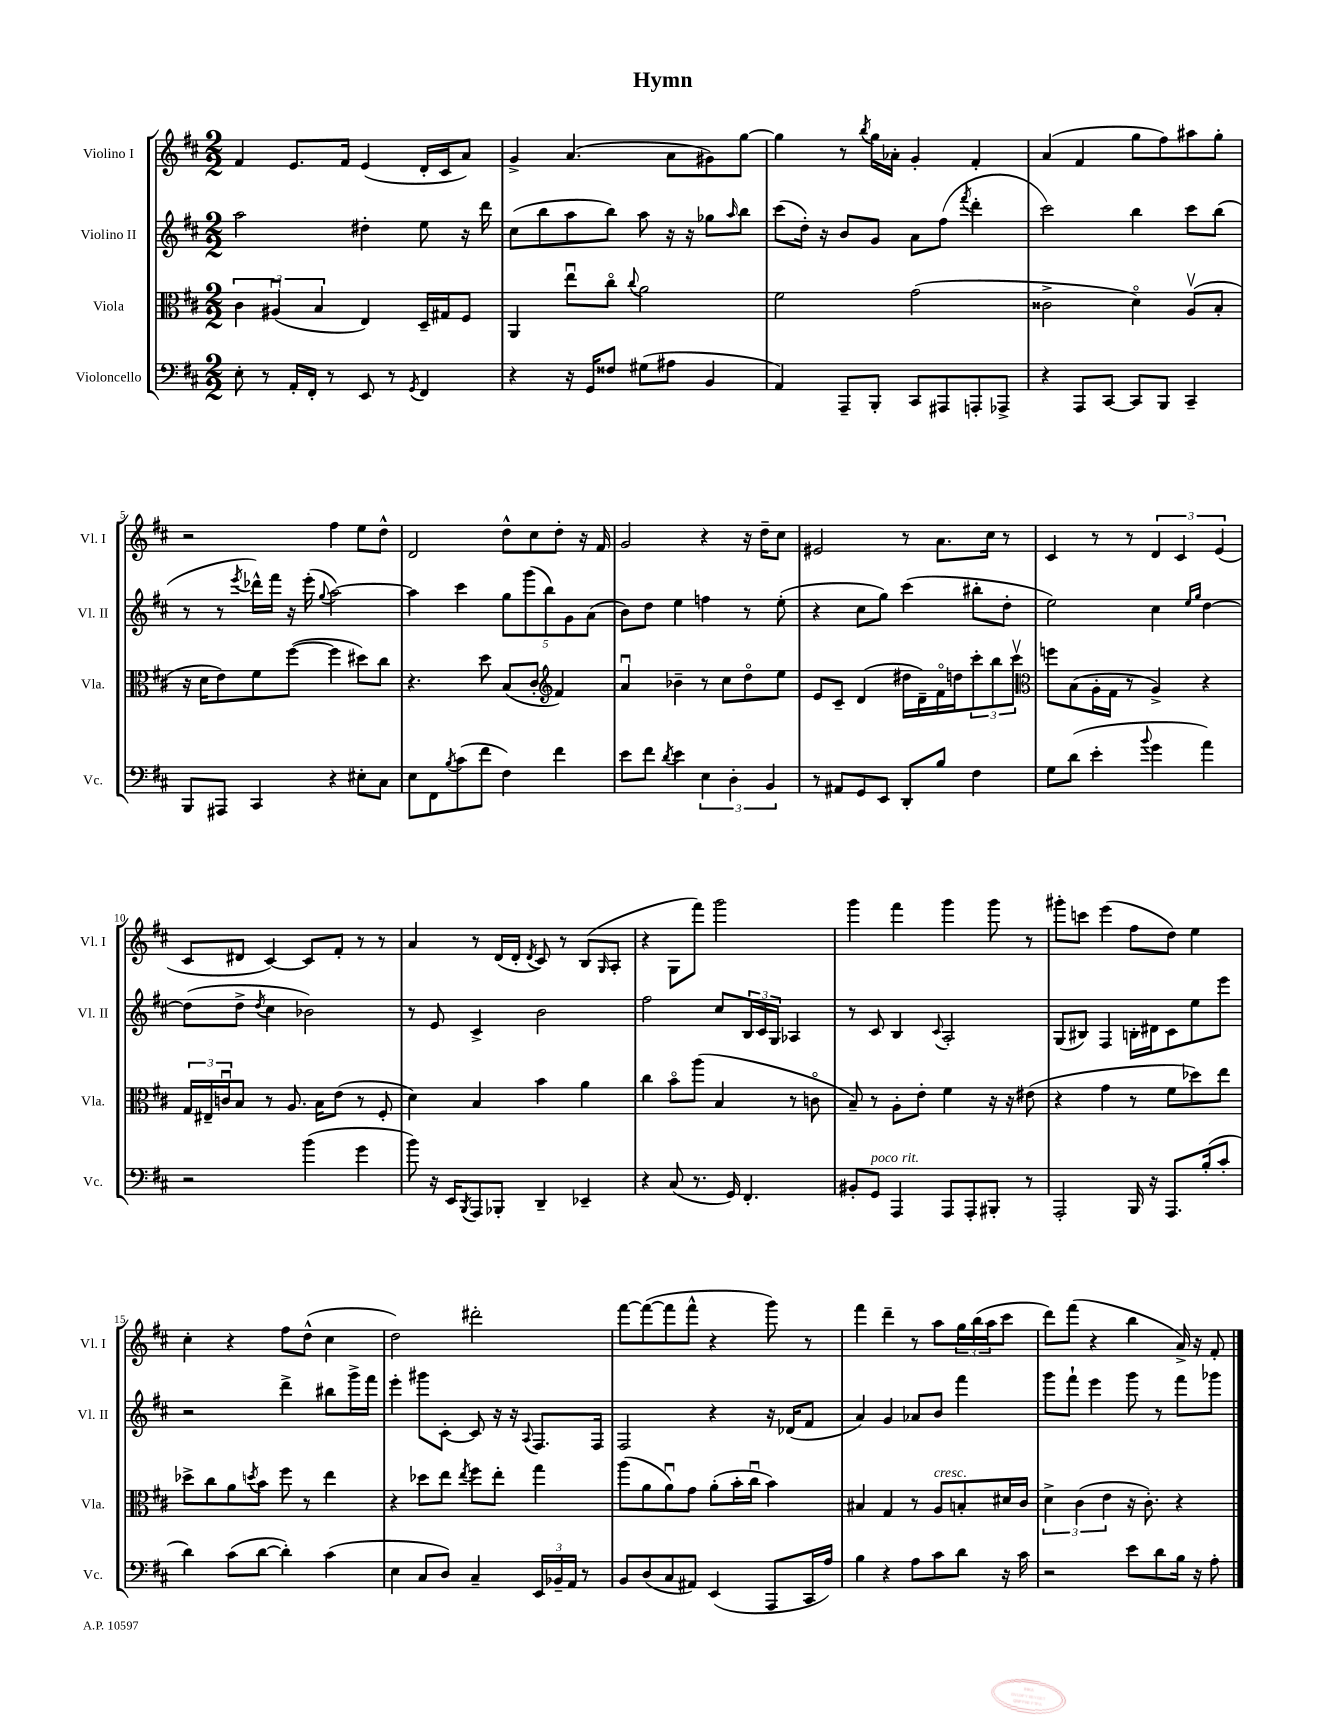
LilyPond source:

\header { title = "Hymn" }
<<
\new StaffGroup <<
\new Staff = "s0" \with { instrumentName = "Violino I" shortInstrumentName = "Vl. I" } {
    \clef treble \key d \major \numericTimeSignature \time 2/2
    fis'4 e'8. fis'16 e'4( d'16-. cis'16 a'8) |
    g'4-> a'4.( a'8 gis'8) g''8~ |
    g''4 r8 \acciaccatura { b''8 } g''16 aes'16-. g'4-. fis'4-. |
    a'4( fis'4 g''8 fis''8) ais''8 g''8-. |
    r2 fis''4 e''8 d''8-^ |
    d'2 d''8-^ cis''8 d''8-. r16 fis'16 |
    g'2 r4 r16 d''16-- cis''8 |
    eis'2 r8 a'8. cis''16 r8 |
    cis'4 r8 r8 \tuplet 3/2 { d'4 cis'4 e'4( } |
    cis'8 dis'8 cis'4~) cis'8 fis'8-. r8 r8 |
    a'4 r8 d'16( d'16-. \acciaccatura { d'8 } cis'8) r8 b8( \grace { g16 } a8-. |
    r4 g8 fis'''8) g'''2 |
    g'''4 fis'''4 g'''4 g'''8 r8 |
    gis'''8-. c'''8 e'''4( fis''8 d''8) e''4 |
    cis''4-. r4 fis''8 d''8-^( cis''4 |
    d''2) dis'''2-. |
    fis'''8~ fis'''8~( fis'''8 fis'''8-^ r4 g'''8) r8 |
    fis'''4 d'''4-- r8 a''8 \tuplet 3/2 { g''16 b''16( a''16 } cis'''8 |
    d'''8) fis'''8( r4 b''4 a'16->) r16 fis'8-. \bar "|." |
}
\new Staff = "s1" \with { instrumentName = "Violino II" shortInstrumentName = "Vl. II" } {
    \clef treble \key d \major \numericTimeSignature \time 2/2
    a''2 dis''4-. e''8 r16 d'''16 |
    cis''8( b''8 a''8 b''8) a''8 r16 r16 ges''8 \grace { a''16 } b''8 |
    cis'''8( d''16-.) r16 b'8 g'8 a'8 fis''8( \acciaccatura { fis'''8 } d'''4-. |
    cis'''2) b''4 cis'''8 b''8( |
    r8 r8 \acciaccatura { e'''8 } des'''16-^) fis'''16 r16 e'''16-.( \appoggiatura { g''8 } a''2~) |
    a''4 cis'''4 \tuplet 5/4 { g''8 g'''8( b''8) g'8 a'8( } |
    b'8) d''8 e''4 f''4 r8 e''8-.( |
    r4 cis''8 g''8) cis'''4( bis''8-. d''8-. |
    e''2) cis''4 \grace { e''16 g''16 } d''4~ |
    d''8( d''8-> \acciaccatura { d''8 } cis''4 bes'2) |
    r8 e'8 cis'4-> b'2 |
    fis''2 cis''8 \tuplet 3/2 { b16 cis'16 g16 } aes4 |
    r8 cis'8 b4 \appoggiatura { cis'8 } a2-. |
    g8( bis8) fis4 b16-. dis'16 cis'8 e''8 e'''8 |
    r2 d'''4-> bis''8 g'''16-> fis'''16 |
    e'''4-. gis'''8 cis'8~-. cis'8 r16 r16 \appoggiatura { a8 } fis8. fis16 |
    fis2 r4 r16 des'16( fis'8 |
    a'4) g'4 aes'8 b'8 fis'''4 |
    g'''8 fis'''8-! e'''4 g'''8 r8 fis'''8 ges'''8 \bar "|." |
}
\new Staff = "s2" \with { instrumentName = "Viola" shortInstrumentName = "Vla." } {
    \clef alto \key d \major \numericTimeSignature \time 2/2
    \tuplet 3/2 { cis'4 ais4\downbow( b4 } e4) d16-- gis16 fis8 |
    a,4 e''8\downbow cis''8\flageolet \appoggiatura { cis''8 } a'2 |
    fis'2 g'2( |
    cisis'2-> d'4\flageolet) a8\upbow( b8-. |
    r16 d'16 e'8) fis'8 fis''8~( fis''4 dis''8) cis''8 |
    r4. d''8 b8( cis'8-. \clef treble fis'4) |
    a'4\downbow bes'4-- r8 cis''8 d''8\flageolet e''8 |
    e'8 cis'8-- d'4( dis''16 d'16--) fis'16\flageolet d''16 \tuplet 3/2 { cis'''8-. b''8 cis'''8\upbow } |
    \clef alto f''8 b8( a16-. g16 r8 a4->) r4 |
    \tuplet 3/2 { g16 eis16-- c'16\downbow } b8 r8 a8. b16 e'8( r8 fis8-. |
    d'4) b4 b'4 a'4 |
    cis''4 b'8\flageolet a''8( b4 r8 c'8\flageolet |
    b8--) r8 a8-. e'8-. fis'4 r16 r16 eis'8( |
    r4 g'4 r8 fis'8 des''8) e''8 |
    des''8-> cis''8 a'8 \acciaccatura { d''8 } b'8 fis''8 r8 e''4 |
    r4 des''8 e''8 \acciaccatura { e''8 } fis''8 e''8-. g''4 |
    a''8( a'8 a'8\downbow) g'8 a'8-.( b'16-. cis''16\downbow b'4) |
    bis4 g4 r8 a8^\markup { \italic "cresc." } b8-. dis'16 cis'16 |
    \tuplet 3/2 { d'4-> cis'4( e'4 } r16 cis'8.-.) r4 \bar "|." |
}
\new Staff = "s3" \with { instrumentName = "Violoncello" shortInstrumentName = "Vc." } {
    \clef bass \key d \major \numericTimeSignature \time 2/2
    e8-. r8 a,16-. fis,16-. r8 e,8 r8 \acciaccatura { g,8 } fis,4 |
    r4 r16 g,16 fisis8 gis8( ais8 b,4 |
    a,4) a,,8-- b,,8-. cis,8 ais,,8 a,,8-. aes,,8-> |
    r4 a,,8 cis,8~ cis,8 b,,8 cis,4-- |
    b,,8 ais,,8 cis,4 r4 eis8-. cis8 |
    e8 fis,8 \acciaccatura { b8 } cis'8( fis'8 fis4) fis'4 |
    e'8 fis'8 \acciaccatura { d'8 } e'4 \tuplet 3/2 { e4 d4-. b,4 } |
    r8 ais,8 g,8 e,8 d,8-. b8 fis4 |
    g8 d'8( e'4-. \appoggiatura { b'8 } g'4 a'4) |
    r2 b'4( g'4 |
    b'8) r16 e,16 \acciaccatura { b,,8 } a,,8 bes,,8-. d,4-- ees,4-- |
    r4 cis8( r8. g,16) fis,4.-. |
    bis,8-. g,8^\markup { \italic "poco rit." } a,,4 a,,8 a,,8-. bis,,8-. r8 |
    a,,2-. b,,16 r16 a,,8. b16-.( cis'8-. |
    d'4) cis'8( d'8~ d'4-.) cis'4( |
    e4 cis8 d8) cis4-- \tuplet 3/2 { e,16 bes,16-- a,16 } r8 |
    b,8 d8( cis8 ais,8) e,4( a,,8 cis,16 a16) |
    b4 r4 a8 cis'8 d'8 r16 cis'16 |
    r2 e'8 d'8 b16 r16 a8-. \bar "|." |
}
>>
>>
